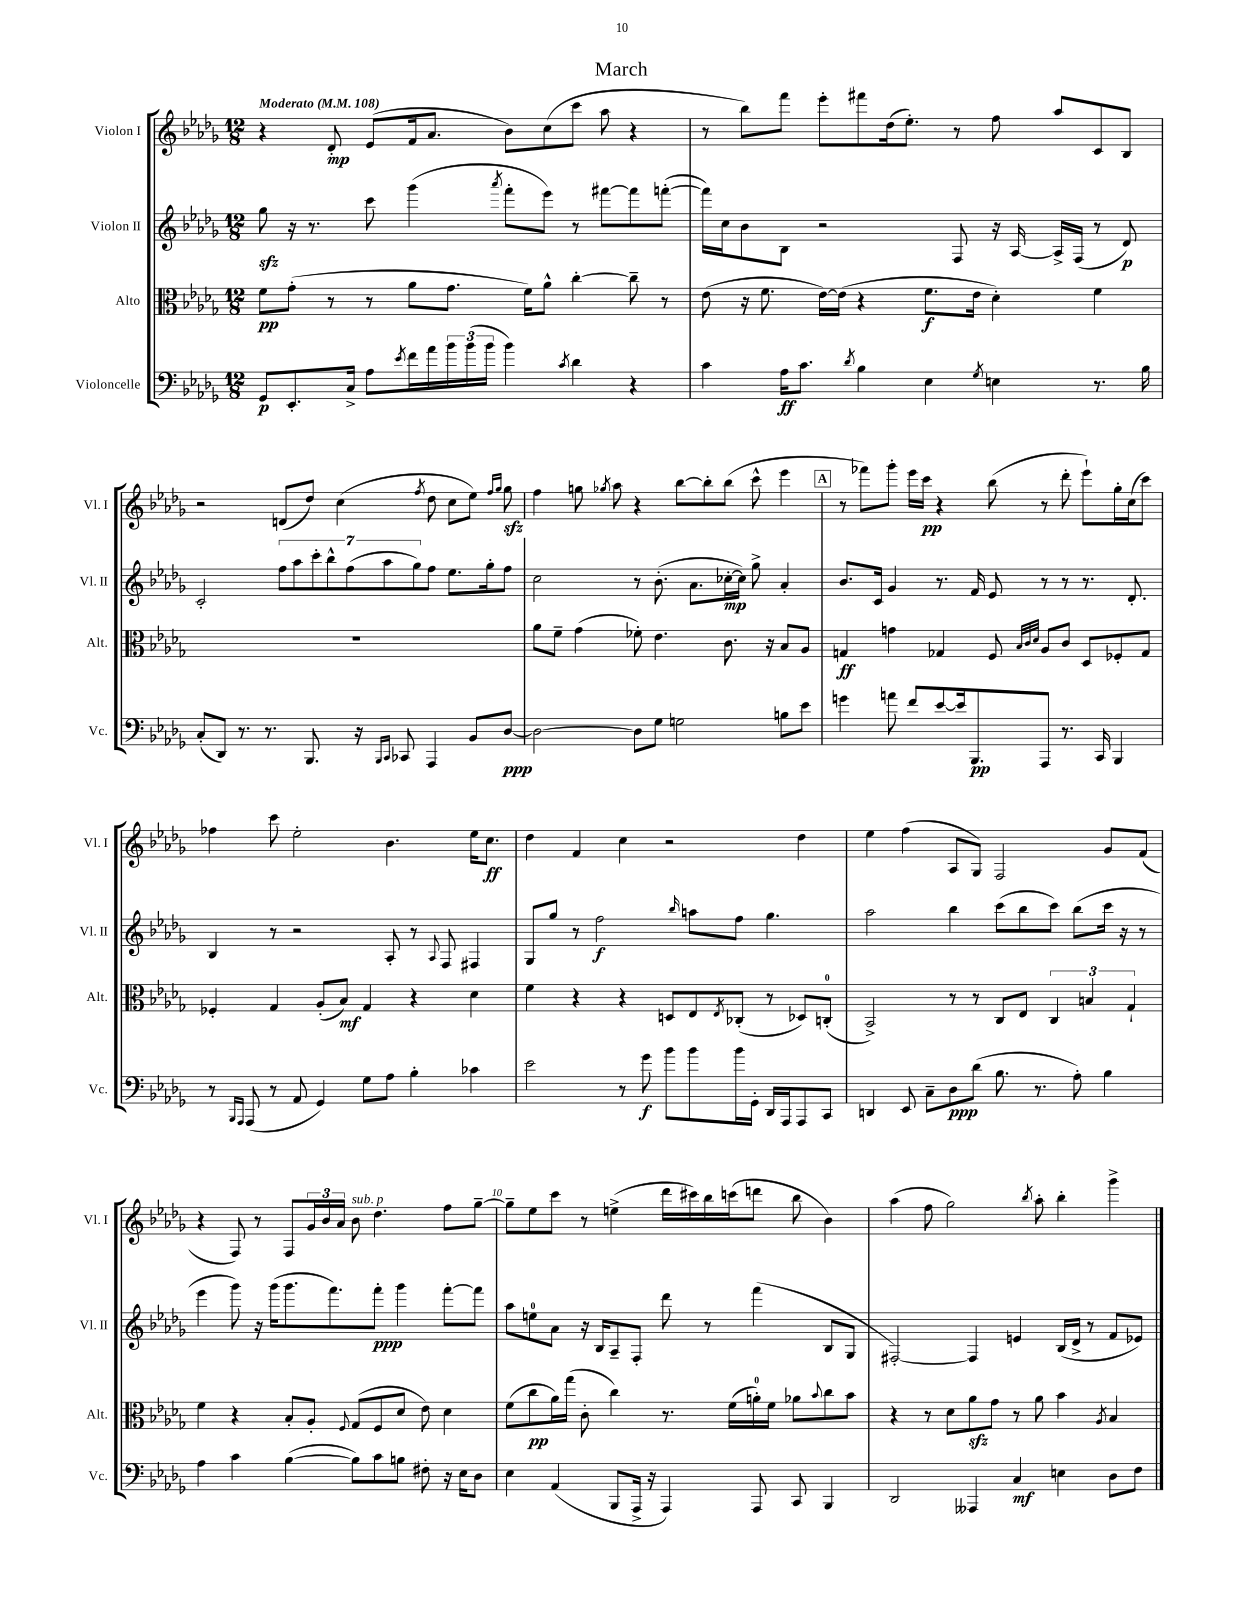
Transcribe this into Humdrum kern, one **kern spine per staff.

**kern	**dynam	**kern	**dynam	**kern	**dynam	**kern	**dynam
*part4	*part4	*part3	*part3	*part2	*part2	*part1	*part1
*staff4	*staff4	*staff3	*staff3	*staff2	*staff2	*staff1	*staff1
*I"Violoncelle	*	*I"Alto	*	*I"Violon II	*	*I"Violon I	*
*I'Vc.	*	*I'Alt.	*	*I'Vl. II	*	*I'Vl. I	*
*clefF4	*	*clefC3	*	*clefG2	*	*clefG2	*
*k[b-e-a-d-g-]	*	*k[b-e-a-d-g-]	*	*k[b-e-a-d-g-]	*	*k[b-e-a-d-g-]	*
*M12/8	*	*M12/8	*	*M12/8	*	*M12/8	*
*MM108	*	*MM108	*	*MM108	*	*MM108	*
=1	=1	=1	=1	=1	=1	=1	=1
!	!	!	!	!	!	!LO:TX:a:B:t=Moderato	!
8GG-/L	p	8f\L	pp	8gg-zz\	.	4r	.
8.EE-'/	.	(8g-'\J	.	16r	.	.	.
.	.	.	.	8.r	.	.	.
.	.	8r	.	.	.	8d-'/	mp
16C^/Jk	.	.	.	.	.	.	.
8A-\L	.	8r	.	8ccc\	.	(8e-/L	.
8qe-/	.	.	.	.	.	.	.
16f\L	.	8a-\L	.	(4ggg-\	.	16f/k	.
16a-\	.	.	.	.	.	8.a-/J	.
24b-\	.	8.g-\J	.	.	.	.	.
(24b-\	.	.	.	.	.	.	.
24b-\JJ	.	.	.	.	.	.	.
.	.	.	.	8qaaa-/	.	.	.
4b-\)	.	.	.	8fff'\L	.	8b-\L)	.
.	.	16f\KL)	.	.	.	.	.
.	.	8a-^^\J	.	8eee-\J)	.	(8cc\	.
8qc/	.	.	.	.	.	.	.
4d-\	.	[4cc'\	.	8r	.	8ccc\J	.
.	.	.	.	[8fff#X\L	.	8aa-\	.
4r	.	8cc~\]	.	8fff#\]	.	4r	.
.	.	8r	.	([8fffn'\J	.	.	.
=2	=2	=2	=2	=2	=2	=2	=2
4c\	.	(8e-\	.	16fff\LL])	.	8r	.
.	.	.	.	16cc\J	.	.	.
.	.	16r	.	8b-\	.	8bb-\L)	.
.	.	8.f\	.	.	.	.	.
16A-\KL	ff	.	.	8B-\J	.	8fff\J	.
8.c\J	.	.	.	.	.	.	.
.	.	[16e-\LL)	.	2r	.	8eee-'\L	.
.	.	(16e-\JJ]	.	.	.	.	.
8qd-/	.	.	.	.	.	.	.
4B-\	.	4r	.	.	.	8fff#X\	.
.	.	.	.	.	.	(16dd-\k	.
.	.	.	.	.	.	8.ee-'\J)	.
4E-\	.	8.f\L	f	.	.	.	.
.	.	.	.	8F/	.	8r	.
.	.	16e-\Jk	.	.	.	.	.
8qG-/	.	.	.	.	.	.	.
4En\	.	4d-'\)	.	16r	.	8ff\	.
.	.	.	.	[16A-/	.	.	.
.	.	.	.	16A-^/LL]	.	8aa-/L	.
.	.	.	.	(16F/JJ	.	.	.
8.r	.	4f\	.	8r	.	8c/	.
.	.	.	.	8d-/)	p	8B-/J	.
16B-\	.	.	.	.	.	.	.
!!LO:LB:g=z
=3	=3	=3	=3	=3	=3	=3	=3
(8C'/L	.	1.r	.	2c'/	.	2r	.
8DD-/J)	.	.	.	.	.	.	.
8.r	.	.	.	.	.	.	.
8.r	.	.	.	.	.	.	.
.	.	.	.	14ff\L	.	(8dn/L	.
.	.	.	.	14aa-\	.	.	.
8.BBB-/	.	.	.	.	.	8dd-/J)	.
.	.	.	.	14ccc'\	.	.	.
.	.	.	.	14bb-^^\	.	.	.
.	.	.	.	.	.	(4cc\	.
.	.	.	.	(14ff\	.	.	.
16r	.	.	.	.	.	.	.
.	.	.	.	14aa-\	.	.	.
16qqBBB-/LL	.	.	.	.	.	.	.
16qqCC/JJ	.	.	.	.	.	.	.
8CC-X/	.	.	.	.	.	.	.
.	.	.	.	14gg-\)	.	.	.
.	.	.	.	.	.	8qff/	.
4AAA-/	.	.	.	8ff\J	.	8dd-\	.
.	.	.	.	8.ee-\L	.	8cc\L	.
8BB-/L	.	.	.	.	.	8ee-\J)	.
.	.	.	.	16gg-'\k	.	.	.
.	.	.	.	.	.	16qqff/LL	.
.	.	.	.	.	.	16qqgg-/JJ	.
[8D-/J	ppp	.	.	8ff\J	.	8gg-zz\	.
=4	=4	=4	=4	=4	=4	=4	=4
2D-\_	.	8a-\L	.	2cc\	.	4ff\	.
.	.	8f~\J	.	.	.	.	.
.	.	(4g-\	.	.	.	8ggn\	.
.	.	.	.	.	.	8qgg-X/	.
.	.	.	.	.	.	8aa-\	.
8D-\L]	.	8f-X'\)	.	8r	.	4r	.
8G-\J	.	4.e-\	.	(8.b-'\	.	.	.
2Gn\	.	.	.	.	.	[8bb-\L	.
.	.	.	.	8.a-\L	.	.	.
.	.	.	.	.	.	8bb-'\]	.
.	.	8.c\	.	[16cc-X'\L	mp	(8bb-\J	.
.	.	.	.	16cc-\JJ])	.	.	.
.	.	.	.	8gg-^\	.	8ccc^^\	.
.	.	16r	.	.	.	.	.
8Bn\L	.	8B-/L	.	4a-'/	.	4eee-\	.
8e-\J	.	8A-/J	.	.	.	.	.
!!LO:REH:place=s1:t=A
=5	=5	=5	=5	=5	=5	=5	=5
4gn\	.	4Gn/	ff	8.b-/L	.	8r	.
.	.	.	.	.	.	8fff-X\L)	.
.	.	.	.	16c/Jk	.	.	.
8an\	.	4gn\	.	4g-/	.	8ggg-'\J	.
8f/L	.	.	.	.	.	16eee-\LL	.
.	.	.	.	.	.	16ccc\JJ	pp
[8e-/	.	4G-X/	.	8.r	.	4r	.
16e-/k]	.	.	.	.	.	.	.
8.BBB-/	pp	.	.	16f/	.	.	.
.	.	8F/	.	8e-/	.	(8bb-\	.
.	.	32qqB-/LLL	.	.	.	.	.
.	.	32qqc/	.	.	.	.	.
.	.	32qqd-/JJJ	.	.	.	.	.
8AAA-/J	.	8A-/L	.	8r	.	8r	.
8.r	.	8c/J	.	8r	.	8ddd-'\	.
.	.	8D-/L	.	8.r	.	8eee-`\L)	.
16CC/	.	.	.	.	.	.	.
4BBB-/	.	8F-X'/	.	.	.	16gg-'\L	.
.	.	.	.	8.d-'/	.	(16cc\J	.
.	.	8G-/J	.	.	.	8ccc\J)	.
!!LO:LB:g=z
=6	=6	=6	=6	=6	=6	=6	=6
8r	.	4F-X'/	.	4B-/	.	4ff-X\	.
16qqBBB-/LL	.	.	.	.	.	.	.
16qqAAA-/JJ	.	.	.	.	.	.	.
(8AAA-/	.	.	.	.	.	.	.
8r	.	4G-/	.	8r	.	8ccc\	.
8AA-/	.	.	.	2r	.	2ee-'\	.
4GG-/)	.	(8A-'/L	.	.	.	.	.
.	.	8B-/J)	mf	.	.	.	.
8G-\L	.	4G-/	.	.	.	.	.
8A-\J	.	.	.	8A-'/	.	4.b-\	.
4B-'\	.	4r	.	8r	.	.	.
.	.	.	.	8qqA-/	.	.	.
.	.	.	.	8F/	.	.	.
4c-X\	.	4d-\	.	4F#X/	.	16ee-\KL	.
.	.	.	.	.	.	8.cc\J	ff
=7	=7	=7	=7	=7	=7	=7	=7
2e-\	.	4f\	.	8G-/L	.	4dd-\	.
.	.	.	.	8gg-/J	.	.	.
.	.	4r	.	8r	.	4f/	.
.	.	.	.	2ff\	f	.	.
8r	.	4r	.	.	.	4cc\	.
8g-\	f	.	.	.	.	.	.
8b-\L	.	8Dn/L	.	.	.	2r	.
.	.	.	.	16qqbb-/	.	.	.
8b-\	.	8E-/	.	8aan\L	.	.	.
.	.	8qE-/	.	.	.	.	.
16b-\L	.	(8C-X'/J	.	8ff\J	.	.	.
16GG-'\JJ	.	.	.	.	.	.	.
16DD-/LL	.	8r	.	4.gg-\	.	.	.
16AAA-/J	.	.	.	.	.	.	.
8AAA-/	.	8D-X/L)	.	.	.	4dd-\	.
8CC/J	.	(8Cn'/J	.	.	.	.	.
=8	=8	=8	=8	=8	=8	=8	=8
4DDn/	.	2BB-^/)	.	2aa-\	.	4ee-\	.
8EE-/	.	.	.	.	.	(4ff\	.
8C~\L	.	.	.	.	.	.	.
8D-\	ppp	8r	.	4bb-\	.	8A-/L	.
(8d-\J	.	8r	.	.	.	8G-/J)	.
8.B-\	.	8C/L	.	(8ccc\L	.	2F/	.
.	.	8E-/J	.	8bb-\	.	.	.
8.r	.	.	.	.	.	.	.
.	.	6C/	.	8ccc\J)	.	.	.
8A-'\)	.	.	.	(8bb-\L	.	.	.
.	.	6Bn/	.	.	.	.	.
4B-\	.	.	.	16ccc\Jk	.	8g-/L	.
.	.	.	.	16r	.	.	.
.	.	6G-`/	.	.	.	.	.
.	.	.	.	8r	.	(8f/J	.
!!LO:LB:g=z
=9	=9	=9	=9	=9	=9	=9	=9
4A-\	.	4f\	.	4eee-\	.	4r	.
4c\	.	4r	.	8ggg-\)	.	8F/)	.
.	.	.	.	16r	.	8r	.
.	.	.	.	(16ggg-\KL	.	.	.
([4B-\	.	8B-'/L	.	8.ggg-\	.	8F/L	.
.	.	8A-'/J	.	.	.	24g-/L	.
.	.	.	.	.	.	24b-/	.
.	.	.	.	8.fff\)	.	.	.
.	.	.	.	.	.	24a-/JJ	.
.	.	8qqF/	.	.	.	.	.
!	!	!	!	!	!	!LO:TX:a:i:t=sub. p	!
8B-\L])	.	(8G-/L	.	.	.	8b-\	.
8c\	.	8F/	.	8fff'\J	ppp	4.dd-\	.
8Bn\J	.	8d-/J	.	4ggg-\	.	.	.
8F#X'\	.	8e-\)	.	.	.	.	.
16r	.	4d-\	.	[8fff'\L	.	8ff\L	.
16E-\KL	.	.	.	.	.	.	.
8D-\J	.	.	.	8fff\J]	.	[8gg-~\J	.
=10	=10	=10	=10	=10	=10	=10	=10
4E-\	.	(8f\L	.	8aa-\L	.	8gg-~\L]	.
.	.	8cc\	pp	8een\	.	8ee-\	.
(4AA-/	.	16a-\L)	.	8a-\J	.	8ccc\J	.
.	.	(16gg-\JJ	.	.	.	.	.
.	.	8c'\	.	16r	.	8r	.
.	.	.	.	16B-/KL	.	.	.
8BBB-/L	.	4cc\)	.	8A-~/	.	(4een^\	.
16AAA-^/Jk	.	.	.	8F'/J	.	.	.
16r	.	.	.	.	.	.	.
4AAA-/)	.	8.r	.	8ddd-\	.	16ddd-\LL	.
.	.	.	.	.	.	16ccc#X\)	.
.	.	.	.	8r	.	16bb-\	.
.	.	(16f\LL	.	.	.	(16cccn\J	.
8AAA-/	.	16an'\)	.	(4fff\	.	8dddn\J	.
.	.	16f\JJ	.	.	.	.	.
8CC/	.	8a-X\L	.	.	.	8bb-\	.
.	.	8qqb-/	.	.	.	.	.
4BBB-/	.	8cc\	.	8B-/L	.	4b-\)	.
.	.	8b-\J	.	8G-/J	.	.	.
=11	=11	=11	=11	=11	=11	=11	=11
2DD-/	.	4r	.	[2F#X'/)	.	(4aa-\	.
.	.	8r	.	.	.	8ff\	.
.	.	8d-\L	.	.	.	2gg-\)	.
4AAA--X/	.	8a-zz\	.	4F#/]	.	.	.
.	.	8g-\J	.	.	.	.	.
4C/	mf	8r	.	4en/	.	.	.
.	.	.	.	.	.	8qbb-/	.
.	.	8a-\	.	.	.	8aa-'\	.
4En\	.	4b-\	.	(16B-/LL	.	4bb-'\	.
.	.	.	.	16d-^/JJ	.	.	.
.	.	.	.	8r	.	.	.
.	.	8qA-/	.	.	.	.	.
8D-\L	.	4B-/	.	8f/L	.	4ggg-^\	.
8F\J	.	.	.	8e-X/J)	.	.	.
==	==	==	==	==	==	==	==
*-	*-	*-	*-	*-	*-	*-	*-
